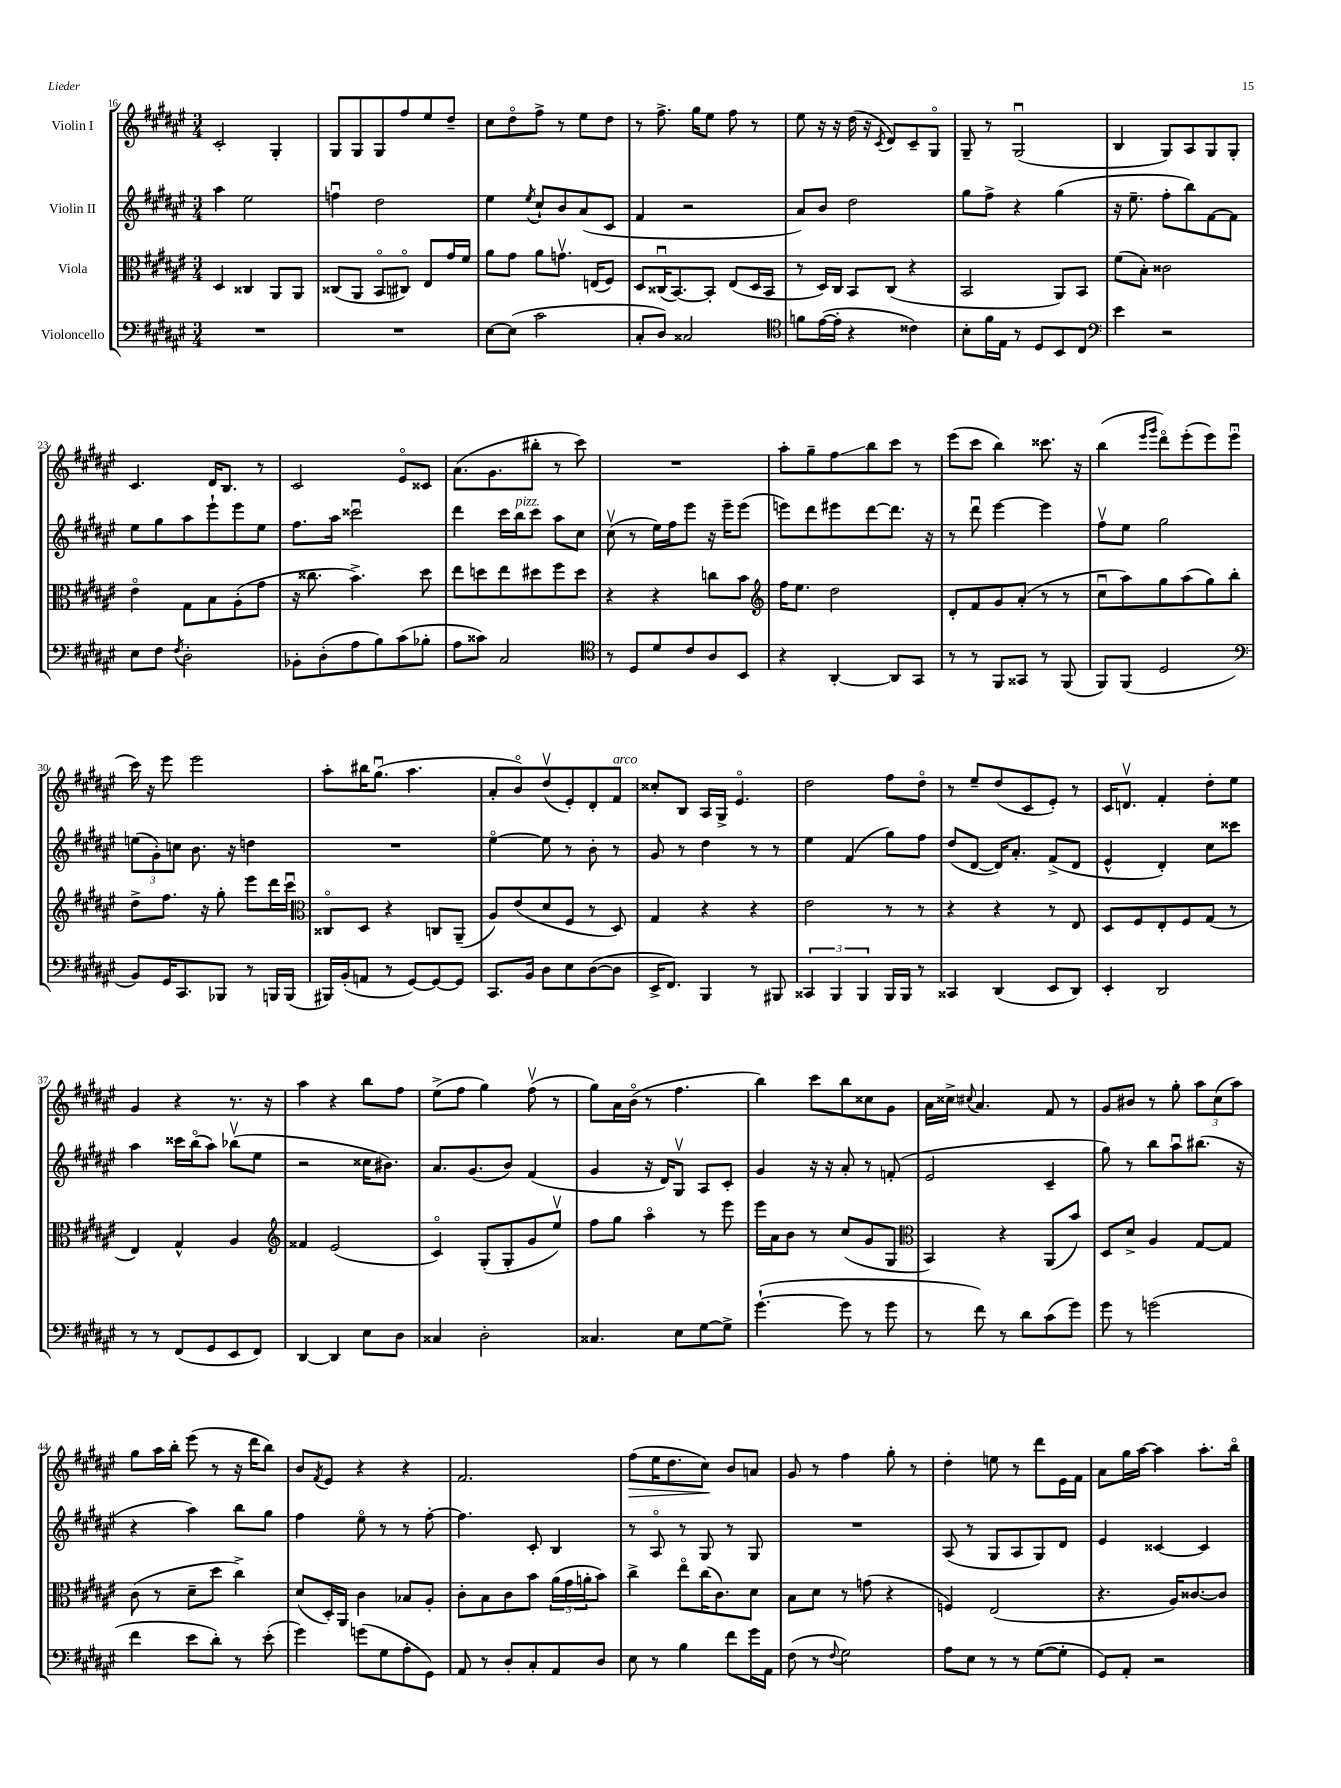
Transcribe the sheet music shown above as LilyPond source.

<<
\new StaffGroup <<
\new Staff = "s0" \with { instrumentName = "Violin I" } {
    \clef treble \key fis \major \numericTimeSignature \time 3/4
    cis'2-. gis4-. |
    gis8 gis8 gis8 fis''8 eis''8 dis''8-- |
    cis''8 dis''8\flageolet fis''8-> r8 eis''8 dis''8 |
    r8 fis''8.-> gis''16 eis''8 fis''8 r8 |
    eis''8 r16 r16 dis''16( r16 \acciaccatura { cis'8 } dis'8) cis'8-- gis8\flageolet |
    gis8-- r8 gis2\downbow( |
    b4 gis8) ais8 gis8 gis8-. |
    cis'4. dis'16 b8. r8 |
    cis'2 eis'8\flageolet cisis'8 |
    ais'8.( gis'8. bis''8-. r8 cis'''8) |
    R2. |
    ais''8-. gis''8-- fis''8\glissando b''8 cis'''8 r8 |
    eis'''8( cis'''8 b''4) cisis'''8. r16 |
    b''4( \grace { eis'''16 gis'''16 } dis'''8\flageolet) eis'''8-.( eis'''8) eis'''8\downbow( |
    cis'''16) r16 eis'''8 eis'''2 |
    ais''8-. bis''16 gis''8.\downbow( ais''4. |
    ais'8-. b'8\flageolet) dis''8\upbow( eis'8-.) dis'8-. fis'8^\markup { \italic "arco" } |
    cisis''8-. b8 ais16 gis16-> eis'4.\flageolet |
    dis''2 fis''8 dis''8\flageolet |
    r8 eis''8-- dis''8( cis'8 eis'8-.) r8 |
    cis'16 d'8.\upbow fis'4-. dis''8-. eis''8 |
    gis'4 r4 r8. r16 |
    ais''4 r4 b''8 fis''8 |
    eis''8->( fis''8 gis''4) fis''8\upbow( r8 |
    gis''8) ais'16 b'16\flageolet( r8 fis''4. |
    b''4) cis'''8 b''8 cisis''8 gis'8 |
    ais'16 cisis''16-> \appoggiatura { cis''8 } ais'4. fis'8 r8 |
    gis'8 bis'8 r8 gis''8-. \tuplet 3/2 { ais''8 cis''8( ais''8) } |
    gis''8 ais''16 b''16-. eis'''8( r8 r16 dis'''16 b''8) |
    b'8 \acciaccatura { fis'8 } eis'8 r4 r4 |
    fis'2. |
    fis''8\>( eis''16 dis''8. cis''8\!) b'8 a'8 |
    gis'8 r8 fis''4 gis''8-. r8 |
    dis''4-. e''8 r8 dis'''8 eis'16 fis'16 |
    ais'8 gis''16 ais''16~ ais''4 ais''8.-. b''16\flageolet \bar "|." |
}
\new Staff = "s1" \with { instrumentName = "Violin II" } {
    \clef treble \key fis \major \numericTimeSignature \time 3/4
    ais''4 eis''2 |
    f''4\downbow dis''2 |
    eis''4 \acciaccatura { eis''8 } cis''8-! b'8 ais'8( cis'8 |
    fis'4 r2 |
    ais'8) b'8 dis''2 |
    gis''8 fis''8-> r4 gis''4( |
    r16 eis''8.-- fis''8-. b''8) fis'8~ fis'8 |
    eis''8 gis''8 ais''8 eis'''8-! eis'''8 eis''8 |
    fis''8. ais''16 cisis'''2\downbow |
    dis'''4 cis'''16 b''16^\markup { \italic "pizz." } cis'''8 ais''8 cis''8 |
    cis''8\upbow( r8 eis''16) fis''16 eis'''8 r16 eis'''16-- eis'''8( |
    e'''8) dis'''8 eis'''8 dis'''8~ dis'''8. r16 |
    r8 dis'''8\downbow eis'''4~ eis'''4 |
    fis''8\upbow eis''8 gis''2 |
    \tuplet 3/2 { e''8( gis'8-.) c''8 } b'8. r16 d''4 |
    R2. |
    eis''4~\flageolet eis''8 r8 b'8-. r8 |
    gis'8 r8 dis''4 r8 r8 |
    eis''4 fis'4( gis''8) fis''8 |
    dis''8( dis'8~ dis'16) ais'8.-. fis'8->( dis'8 |
    eis'4-^ dis'4-.) cis''8 cisis'''8 |
    ais''4 cisis'''16 b''16\flageolet( ais''8) bes''8\upbow( eis''8 |
    r2 cisis''16 bis'8.) |
    ais'8. gis'8.( b'8) fis'4( |
    gis'4 r16 dis'16) gis8\upbow ais8 cis'8-. |
    gis'4 r16 r16 ais'8-. r8 f'8-.( |
    eis'2 cis'4-- |
    gis''8) r8 b''8 ais''8\downbow bis''8.( r16 |
    r4 ais''4) b''8 gis''8 |
    fis''4 eis''8\flageolet r8 r8 fis''8~-. |
    fis''4. cis'8-. b4 |
    r8 ais8\flageolet r8 gis8 r8 gis8 |
    R2. |
    ais8( r8 gis8 ais8 gis8) dis'8 |
    eis'4 cisis'4~ cisis'4 \bar "|." |
}
\new Staff = "s2" \with { instrumentName = "Viola" } {
    \clef alto \key fis \major \numericTimeSignature \time 3/4
    dis4 cisis4 ais,8 ais,8 |
    cisis8( ais,8 b,8\flageolet cis8\flageolet) eis8 gis'16 fis'16 |
    ais'8 gis'8 ais'8 g'8.\upbow e16( fis8) |
    dis8 cisis16\downbow( b,8.~) b,8-. eis8( dis16 b,16 |
    r8 dis16) cis16 b,8 cis8( r4 |
    b,2 ais,8) b,8 |
    fis'8( b8-.) cisis'2 |
    eis'4\flageolet gis8 b8 ais8-.( gis'8 |
    r16 cisis''8. b'4.->) dis''8 |
    eis''8 d''8 eis''8 dis''8 fis''8 dis''8 |
    r4 r4 c''8 b'8 |
    \clef treble fis''16 eis''8. dis''2 |
    dis'8-. fis'8 gis'8 ais'8-.( r8 r8 |
    cis''8\downbow ais''8) gis''8 ais''8( gis''8) b''8-. |
    dis''8-> fis''8. r16 gis''8-. eis'''8 dis'''16 cis'''16\downbow |
    \clef alto cisis8\flageolet dis8 r4 c8 ais,8--( |
    ais8) eis'8( dis'8 fis8 r8 dis8) |
    gis4 r4 r4 |
    eis'2 r8 r8 |
    r4 r4 r8 eis8 |
    dis8 fis8 eis8-. fis8 gis8( r8 |
    eis4) gis4-^ ais4 |
    \clef treble fisis'4 eis'2( |
    cis'4\flageolet) gis8-.( gis8-. gis'8 eis''8\upbow) |
    fis''8 gis''8 ais''4\flageolet r8 eis'''8 |
    eis'''16 ais'16 b'8 r8 cis''8( gis'8 gis8 |
    \clef alto b,4) r4 ais,8( b'8) |
    dis8 dis'8-> ais4 gis8~ gis8 |
    cis'8( r8 dis'8-- dis''8 cis''4->) |
    dis'8( dis16-.) ais,16 cis'4 bes8 ais8-. |
    cis'8-. b8 cis'8 b'8 \tuplet 3/2 { ais'16( gis'16 a'16-. } b'8) |
    cis''4-> eis''8\flageolet cis''16( cis'8.) dis'8 |
    b8 dis'8 r8 g'8( r4 |
    f4) eis2( |
    r4. ais16) cisis'8.~ cisis'8 \bar "|." |
}
\new Staff = "s3" \with { instrumentName = "Violoncello" } {
    \clef bass \key fis \major \numericTimeSignature \time 3/4
    R2. |
    R2. |
    eis8~ eis8( cis'2 |
    cis8-. dis8) cisis2 |
    \clef tenor f'8 eis'16~( eis'16-. r4 cisis'4) |
    b8-. fis'16 eis16 r8 dis8 b,8 cis8 |
    \clef bass eis'4 r2 |
    eis8 fis8 \acciaccatura { fis8 } dis2-. |
    bes,8-. dis8-.( ais8 b8) cis'8( bes8-. |
    ais8 cisis'8) cis2 |
    \clef tenor r8 dis8 dis'8 cis'8 ais8 b,8 |
    r4 ais,4~-. ais,8 gis,8 |
    r8 r8 fis,8 gisis,8 r8 fis,8( |
    fis,8) fis,8( dis2 |
    \clef bass b,8) gis,16 cis,8. bes,,8 r8 b,,16 b,,16( |
    bis,,16) b,16-.( a,8 r8 gis,8~) gis,8~ gis,8 |
    cis,8. b,16 dis8 eis8 dis8~( dis8 |
    eis,16-> fis,8.) b,,4 r8 bis,,8 |
    \tuplet 3/2 { cisis,4 b,,4 b,,4 } b,,16 b,,16 r8 |
    cisis,4 dis,4( eis,8 dis,8) |
    eis,4-. dis,2 |
    r8 r8 fis,8( gis,8 eis,8 fis,8) |
    dis,4~ dis,4 eis8 dis8 |
    cisis4 dis2-. |
    cisis4. eis8 gis8~ gis8-> |
    gis'4.~-!( gis'8 r8 gis'8 |
    r8 fis'8) r8 dis'8 cis'8( gis'8) |
    gis'8 r8 g'2( |
    fis'4 eis'8 dis'8-.) r8 eis'8-.( |
    gis'4) g'8( gis8 ais8-. gis,8) |
    ais,8 r8 dis8-. cis8-. ais,8 dis8 |
    eis8 r8 b4 fis'8 gis'16 ais,16 |
    fis8( r8 \appoggiatura { fis8 } gis2) |
    ais8 eis8 r8 r8 gis8~( gis8-. |
    gis,8) ais,8-. r2 \bar "|." |
}
>>
>>
\layout { \context { \Score currentBarNumber = #16 } }
